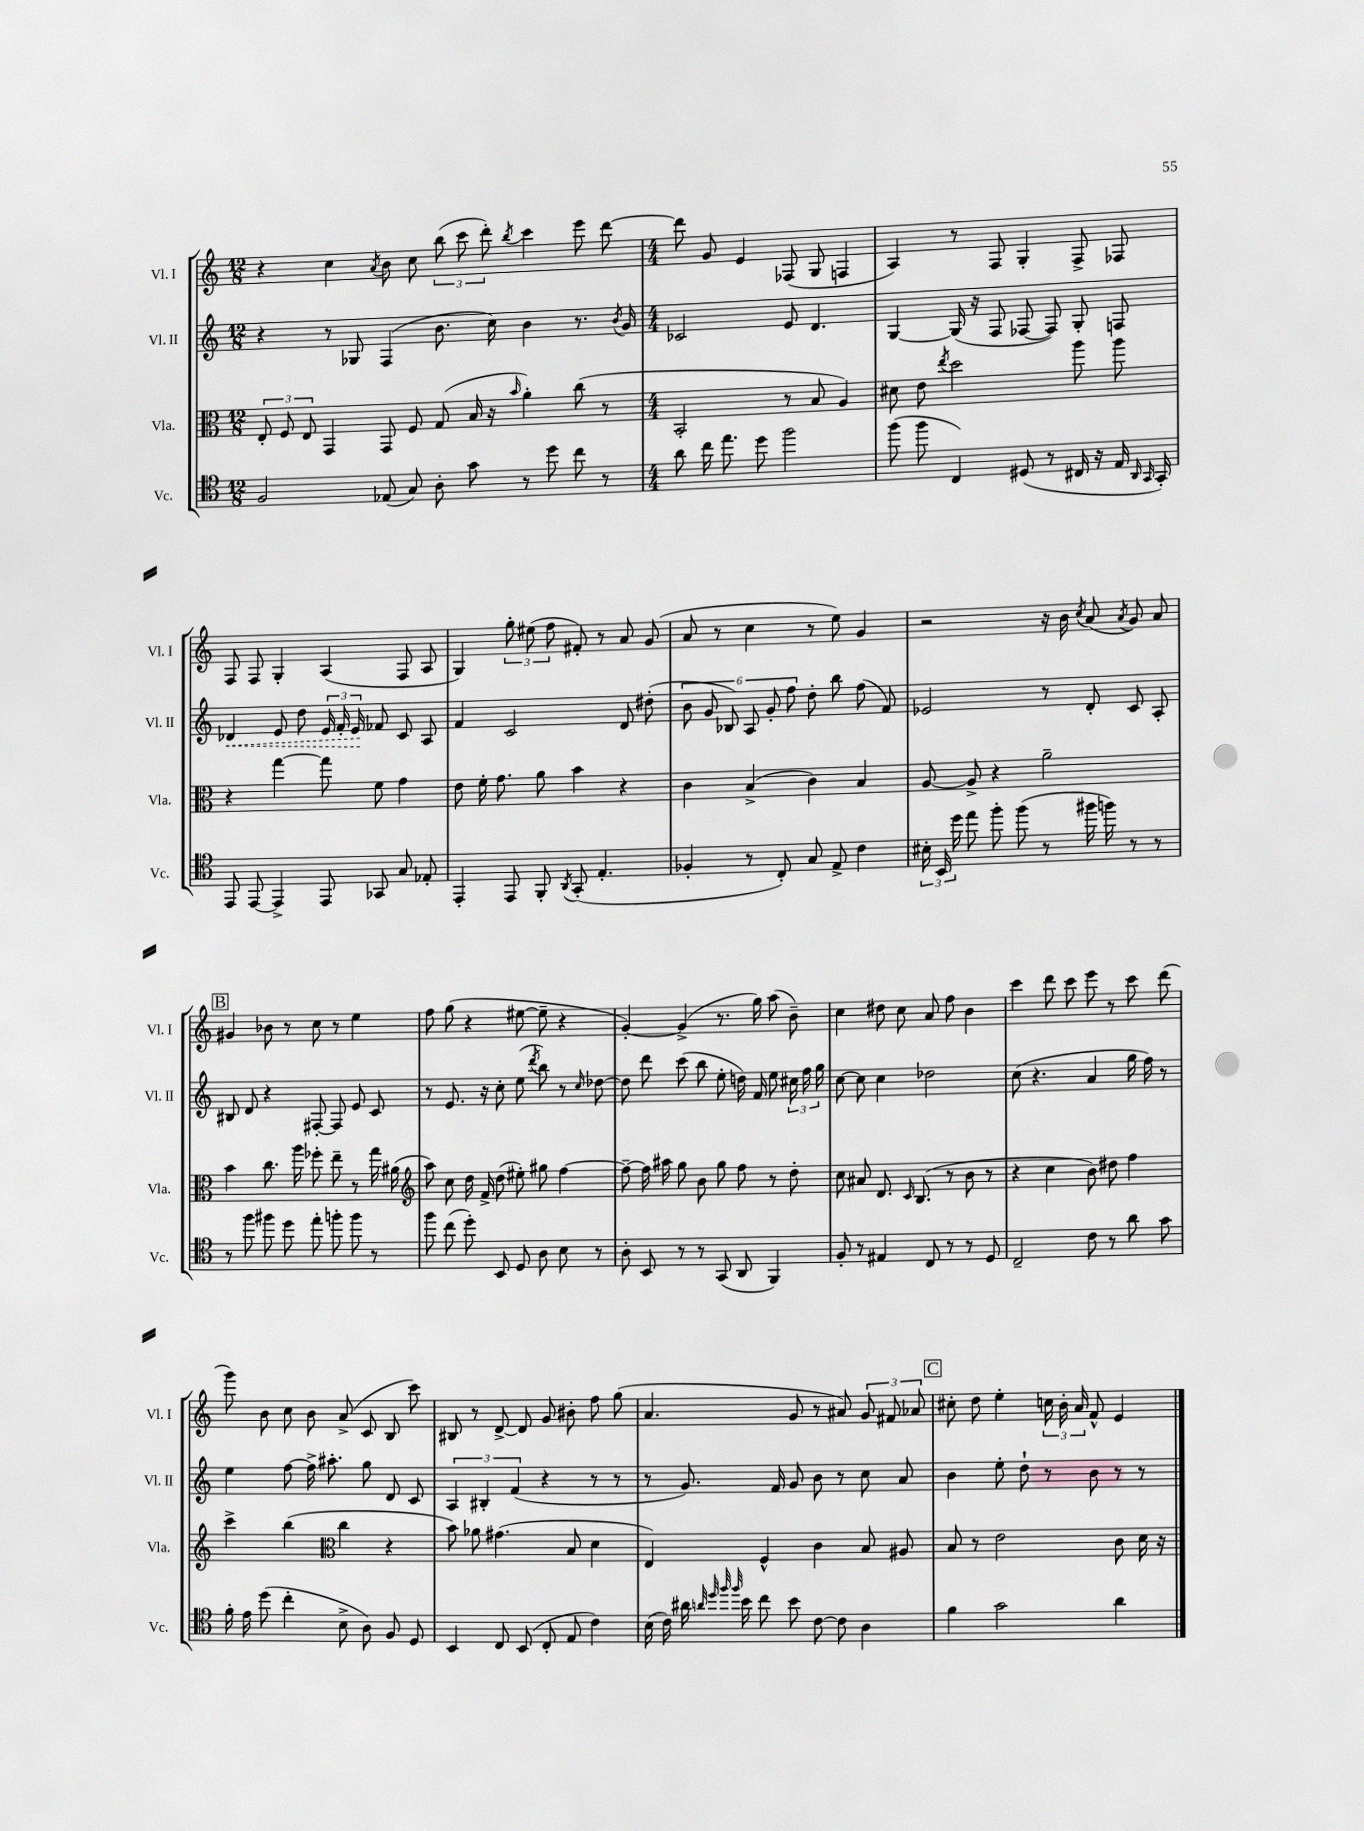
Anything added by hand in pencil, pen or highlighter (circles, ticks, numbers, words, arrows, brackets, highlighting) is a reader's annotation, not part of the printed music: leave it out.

**kern	**kern	**kern	**kern
*staff4	*staff3	*staff2	*staff1
*clefC4	*clefC3	*clefG2	*clefG2
*k[]	*k[]	*k[]	*k[]
*M12/8	*M12/8	*M12/8	*M12/8
2F/	12E'/	4r	4r
.	12F/	.	.
.	12E/	.	.
.	4GG/	8r	4cc\
.	.	8G-/	.
.	.	.	8qa/
(8E-/	8GG/	(4F/	8b\
8G/)	8F/	.	8cc\
8A'\	(8G/	8.b\	(12bb\
.	.	.	12ccc\
8g\	16B/	.	.
.	.	.	12ddd'\)
.	16r	16cc\)	.
.	16qqb/	.	8qbb/
8r	4a'\)	4b\	4ccc\
8dd\	.	.	.
8cc\	(8cc\	8.r	8eee\
8r	8r	.	[8ddd\
.	.	8qb/	.
.	.	16g/	.
=	=	=	=
*M4/4	*M4/4	*M4/4	*M4/4
8a\	2BB'/	2c-/	8ddd\]
16cc\	.	.	8g/
8.ee\	.	.	.
.	.	.	4e/
8dd\	.	.	.
2ff\	8r	8e/	(8F-/
.	8B/	4.d/	8G/
.	4A/)	.	4F/
=	=	=	=
(8ff\	8d#\	[4G/	4A/)
8ff\	8e\	.	.
.	8qee/	.	.
4C/)	2dd\	(16G/]	8r
.	.	16r	.
.	.	8F/	8F/
(8D#/	.	[8F-/	4G'/
8r	.	8F-/])	.
16C#/	8aa\	8G'/	8F^/
16r	.	.	.
16E/	8aa\	8F/	8F-/
16qqAA/	.	.	.
16qqGG/	.	.	.
16GG'/)	.	.	.
=	=	=	=
8EE/	4r	4d-/	8F/
[8EE/	.	.	8F/
4EE^/]	[4gg\	8e/	4G'/
.	.	8dd\	.
8EE/	8gg\]	24e/	(4A/
.	.	24f'/	.
.	.	24e/	.
8GG-/	8f\	8f-/	.
8G/	4g\	8c/	8F/
8E-'/	.	8A/	8A/
=	=	=	=
4EE'/	8e\	4f/	4G/)
.	16f'\	.	.
.	8.g\	.	.
8EE/	.	2c/	12gg'\
.	.	.	(12ee#\
8FF'/	8a\	.	.
.	.	.	12ff\
8qAA/	.	.	.
(8GG'/	4b\	.	8f#'/)
4.E'/	.	.	8r
.	4r	8d/	8a/
.	.	(8dd#'\	(8g/
=	=	=	=
4F-'/	4c\	12b\	8a/
.	.	12g/	.
.	.	.	8r
.	.	12B-/)	.
8r	(4B^/	12A/	4cc\
.	.	12g'/	.
8C'/)	.	.	.
.	.	12ff\	.
8G/	4c\)	8dd'\	8r
8E^/	.	8bb\	8ee\)
4c\	4B/	(8ff\	4g/
.	.	8f/)	.
=	=	=	=
24B#'\	[8A/	2e-/	2r
24BB/	.	.	.
24dd\	.	.	.
8ee\	8A^/]	.	.
8ff'\	4r	.	.
(8ff\	.	.	.
8r	2a~\	8r	16r
.	.	.	16b\
.	.	.	8qcc/
16ff#\	.	8d'/	(8a/
16ff\)	.	.	.
.	.	.	8qa/
8r	.	8c/	8g/)
8r	.	8A'/	8a/
=	=	=	=
8r	4b\	8B#/	4g#/
8ff\	.	8d/	.
8ff#\	8.cc\	4r	8b-\
8dd\	.	.	8r
.	16aa\	.	.
8ee'\	8ff-'\	[8F#'/	8cc\
8ff'\	8ee~\	8F#/]	8r
8ff\	8r	8e/	4ee\
8r	16gg\	8c/	.
.	(16a#\	.	.
=	=	=	=
*	*clefG2	*	*
8ff\	8aa\)	8r	8ff\
(8cc\	8cc\	8.e/	(8gg\
8dd'\)	16dd\	.	4r
.	16f^/	16r	.
8BB/	(8dd\	8cc'\	.
8D/	8ee#'\)	(8ee\	[8ee#\
.	.	8qddd/	.
8A\	8gg#\	8bb\)	8ee#~\]
8B\	[4ff\	8r	4r
.	.	16qqcc/	.
8r	.	[8dd-\	.
=	=	=	=
8A'\	8ff~\_	8dd-\]	[4g'/)
8BB/	16ff\]	8ddd\	.
.	16aa#\	.	.
8r	8gg\	(8ccc\	(4g^/]
8r	8b\	8bb\	.
(8GG/	8gg\	8ee'\	8.r
8AA/	8ff\	16dd\)	.
.	.	16f/	16gg\)
4FF/)	8r	8ee\	(8aa\
.	8dd'\	24cc#\	8b~\)
.	.	24ff\	.
.	.	24gg\	.
=	=	=	=
8F'/	8cc\	[8cc\	4cc\
8r	8a#/	8cc\]	.
4E#/	8.d/	4cc\	8dd#\
.	.	.	8cc\
.	16qqc/	.	.
.	(8.B/	.	.
8C/	.	2dd-\	8a/
8r	8r	.	8ff\
8r	8b\	.	4b\
8D/	8r	.	.
=	=	=	=
2C~/	4r	(8cc\	4ccc\
.	.	4.r	.
.	4cc\	.	8ddd\
.	.	.	8ccc\
8c\	8b\)	4a/	8eee\
8r	8dd#\	.	8r
8a\	4ff\	16gg\	8ccc\
.	.	16ff\)	.
8g\	.	8r	(8ddd\
=	=	=	=
16f'\	4ccc^\	4ee\	8ggg\)
16e\	.	.	.
(8dd\	.	.	8b\
4cc'\	(4bb\	[8ff\	8cc\
.	.	16ff^\]	8b\
.	.	8.aa#'\	.
*	*clefC3	*	*
8B^\	4cc\	.	(8a^/
8A\)	.	8gg\	8c/
8F/	4r	8d/	8B/
8D/	.	8c/	8ccc\)
=	=	=	=
4BB/	8b\)	6A/	8B#/
.	8a-\	.	8r
.	.	6B#'/	.
8C/	(4.g#\	.	[8d^/
.	.	(6f/	.
(8BB/	.	.	8d/]
8C'/	.	4r	8g/
8E/	8B/	.	8b#'\
4c\)	4d\	8r	8ff\
.	.	8r	(8gg\
=	=	=	=
(16B\	4E/)	8r	4.a/
16c\)	.	.	.
16a#\	.	8.g/)	.
32qqa/	.	.	.
32qqdd/	.	.	.
32qqff/	.	.	.
32qqff/	.	.	.
16b\	.	.	.
8cc\	4F^^/	.	.
.	.	16f/	.
8b\	.	8g/	8g/
[8c\	4c\	8b\	8r
8c\]	.	8r	8a#/)
4A\	8B/	8cc\	12g/
.	.	.	12f#/
.	8A#/	8a/	.
.	.	.	12a-/
=	=	=	=
4f\	8B/	4b\	8cc#'\
.	8r	.	8dd\
2g\	2e\	8ee'\	4ee'\
.	.	8dd`\	.
.	.	8r	24cc\
.	.	.	24b'\
.	.	.	24a/
.	.	8b\	8f^^/
4a\	8c\	8r	4e/
.	16d\	8r	.
.	16r	.	.
==	==	==	==
*-	*-	*-	*-
